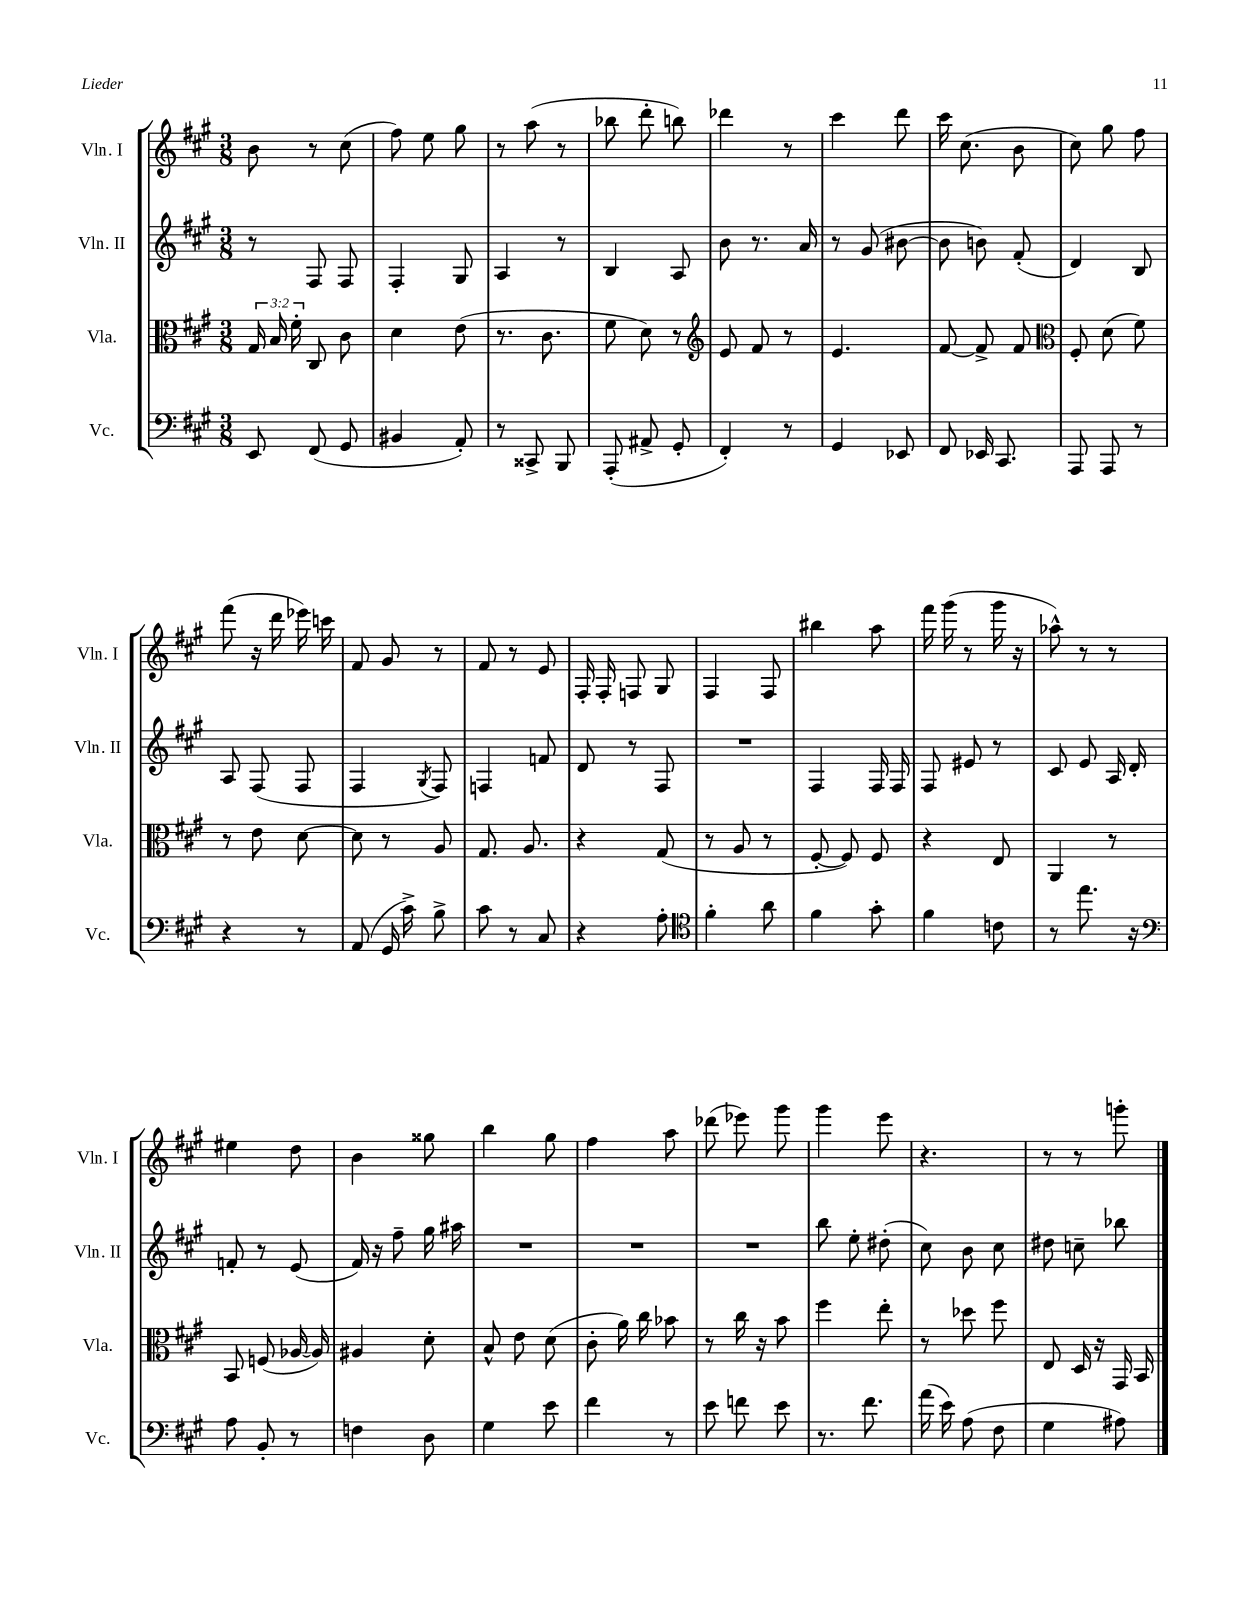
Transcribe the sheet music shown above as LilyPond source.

<<
\new StaffGroup <<
\new Staff = "s0" \with { instrumentName = "Vln. I" shortInstrumentName = "Vln. I" } {
    \clef treble \key a \major \numericTimeSignature \time 3/8
    \autoBeamOff b'8 r8 cis''8( |
    fis''8) e''8 gis''8 |
    r8 a''8( r8 |
    bes''8 d'''8-. b''8) |
    des'''4 r8 |
    cis'''4 d'''8 |
    cis'''16 cis''8.( b'8 |
    cis''8) gis''8 fis''8 |
    fis'''8( r16 d'''16 ees'''16) c'''16 |
    fis'8 gis'8 r8 |
    fis'8 r8 e'8 |
    fis16-. fis16-. f8 gis8 |
    fis4 fis8 |
    bis''4 a''8 |
    fis'''16 gis'''16( r8 gis'''16 r16 |
    aes''8-^) r8 r8 |
    eis''4 d''8 |
    b'4 gisis''8 |
    b''4 gis''8 |
    fis''4 a''8 |
    des'''8( ees'''8) gis'''8 |
    gis'''4 e'''8 |
    r4. |
    r8 r8 g'''8-. \bar "|." |
}
\new Staff = "s1" \with { instrumentName = "Vln. II" shortInstrumentName = "Vln. II" } {
    \clef treble \key a \major \numericTimeSignature \time 3/8
    \autoBeamOff r8 fis8 fis8 |
    fis4-. gis8 |
    a4 r8 |
    b4 a8 |
    b'8 r8. a'16 |
    r8 gis'8( bis'8~ |
    bis'8 b'8) fis'8-.( |
    d'4) b8 |
    a8 fis8( fis8 |
    fis4 \acciaccatura { gis8 } fis8) |
    f4 f'8 |
    d'8 r8 fis8 |
    R4. |
    fis4 fis16 fis16 |
    fis8 eis'8 r8 |
    cis'8 e'8 a16 d'16-. |
    f'8-. r8 e'8( |
    fis'16) r16 fis''8-- gis''16 ais''16 |
    R4. |
    R4. |
    R4. |
    b''8 e''8-. dis''8-.( |
    cis''8) b'8 cis''8 |
    dis''8 c''8-- bes''8 \bar "|." |
}
\new Staff = "s2" \with { instrumentName = "Vla." shortInstrumentName = "Vla." } {
    \clef alto \key a \major \numericTimeSignature \time 3/8 \override Staff.TupletNumber.text = #tuplet-number::calc-fraction-text
    \autoBeamOff \tuplet 3/2 { gis16 b16 fis'16-. } cis8 cis'8 |
    d'4 e'8( |
    r8. cis'8. |
    fis'8 d'8) r8 |
    \clef treble e'8 fis'8 r8 |
    e'4. |
    fis'8~ fis'8-> fis'8 |
    \clef alto fis8-. d'8( fis'8) |
    r8 e'8 d'8~ |
    d'8 r8 a8 |
    gis8. a8. |
    r4 gis8( |
    r8 a8 r8 |
    fis8~-. fis8) fis8 |
    r4 e8 |
    a,4 r8 |
    b,8 f8( aes16~ aes16) |
    ais4 d'8-. |
    b8-^ e'8 d'8( |
    cis'8-. a'16) cis''16 bes'8 |
    r8 cis''16 r16 b'8 |
    fis''4 e''8-. |
    r8 des''8 fis''8 |
    e8 d16 r16 gis,16 b,16 \bar "|." |
}
\new Staff = "s3" \with { instrumentName = "Vc." shortInstrumentName = "Vc." } {
    \clef bass \key a \major \numericTimeSignature \time 3/8
    \autoBeamOff e,8 fis,8( gis,8 |
    bis,4 a,8-.) |
    r8 cisis,8-> b,,8 |
    a,,8-.( ais,8-> gis,8-. |
    fis,4-.) r8 |
    gis,4 ees,8 |
    fis,8 ees,16 cis,8. |
    a,,8 a,,8 r8 |
    r4 r8 |
    a,8( gis,16 cis'16->) b8-> |
    cis'8 r8 cis8 |
    r4 a8-. |
    \clef tenor fis'4-. a'8 |
    fis'4 gis'8-. |
    fis'4 c'8 |
    r8 e''8. r16 |
    \clef bass a8 b,8-. r8 |
    f4 d8 |
    gis4 e'8 |
    fis'4 r8 |
    e'8 f'8 e'8 |
    r8. fis'8. |
    a'16( e'16) a8( fis8 |
    gis4 ais8) \bar "|." |
}
>>
>>
\layout { \context { \Score \remove "Bar_number_engraver" } }
